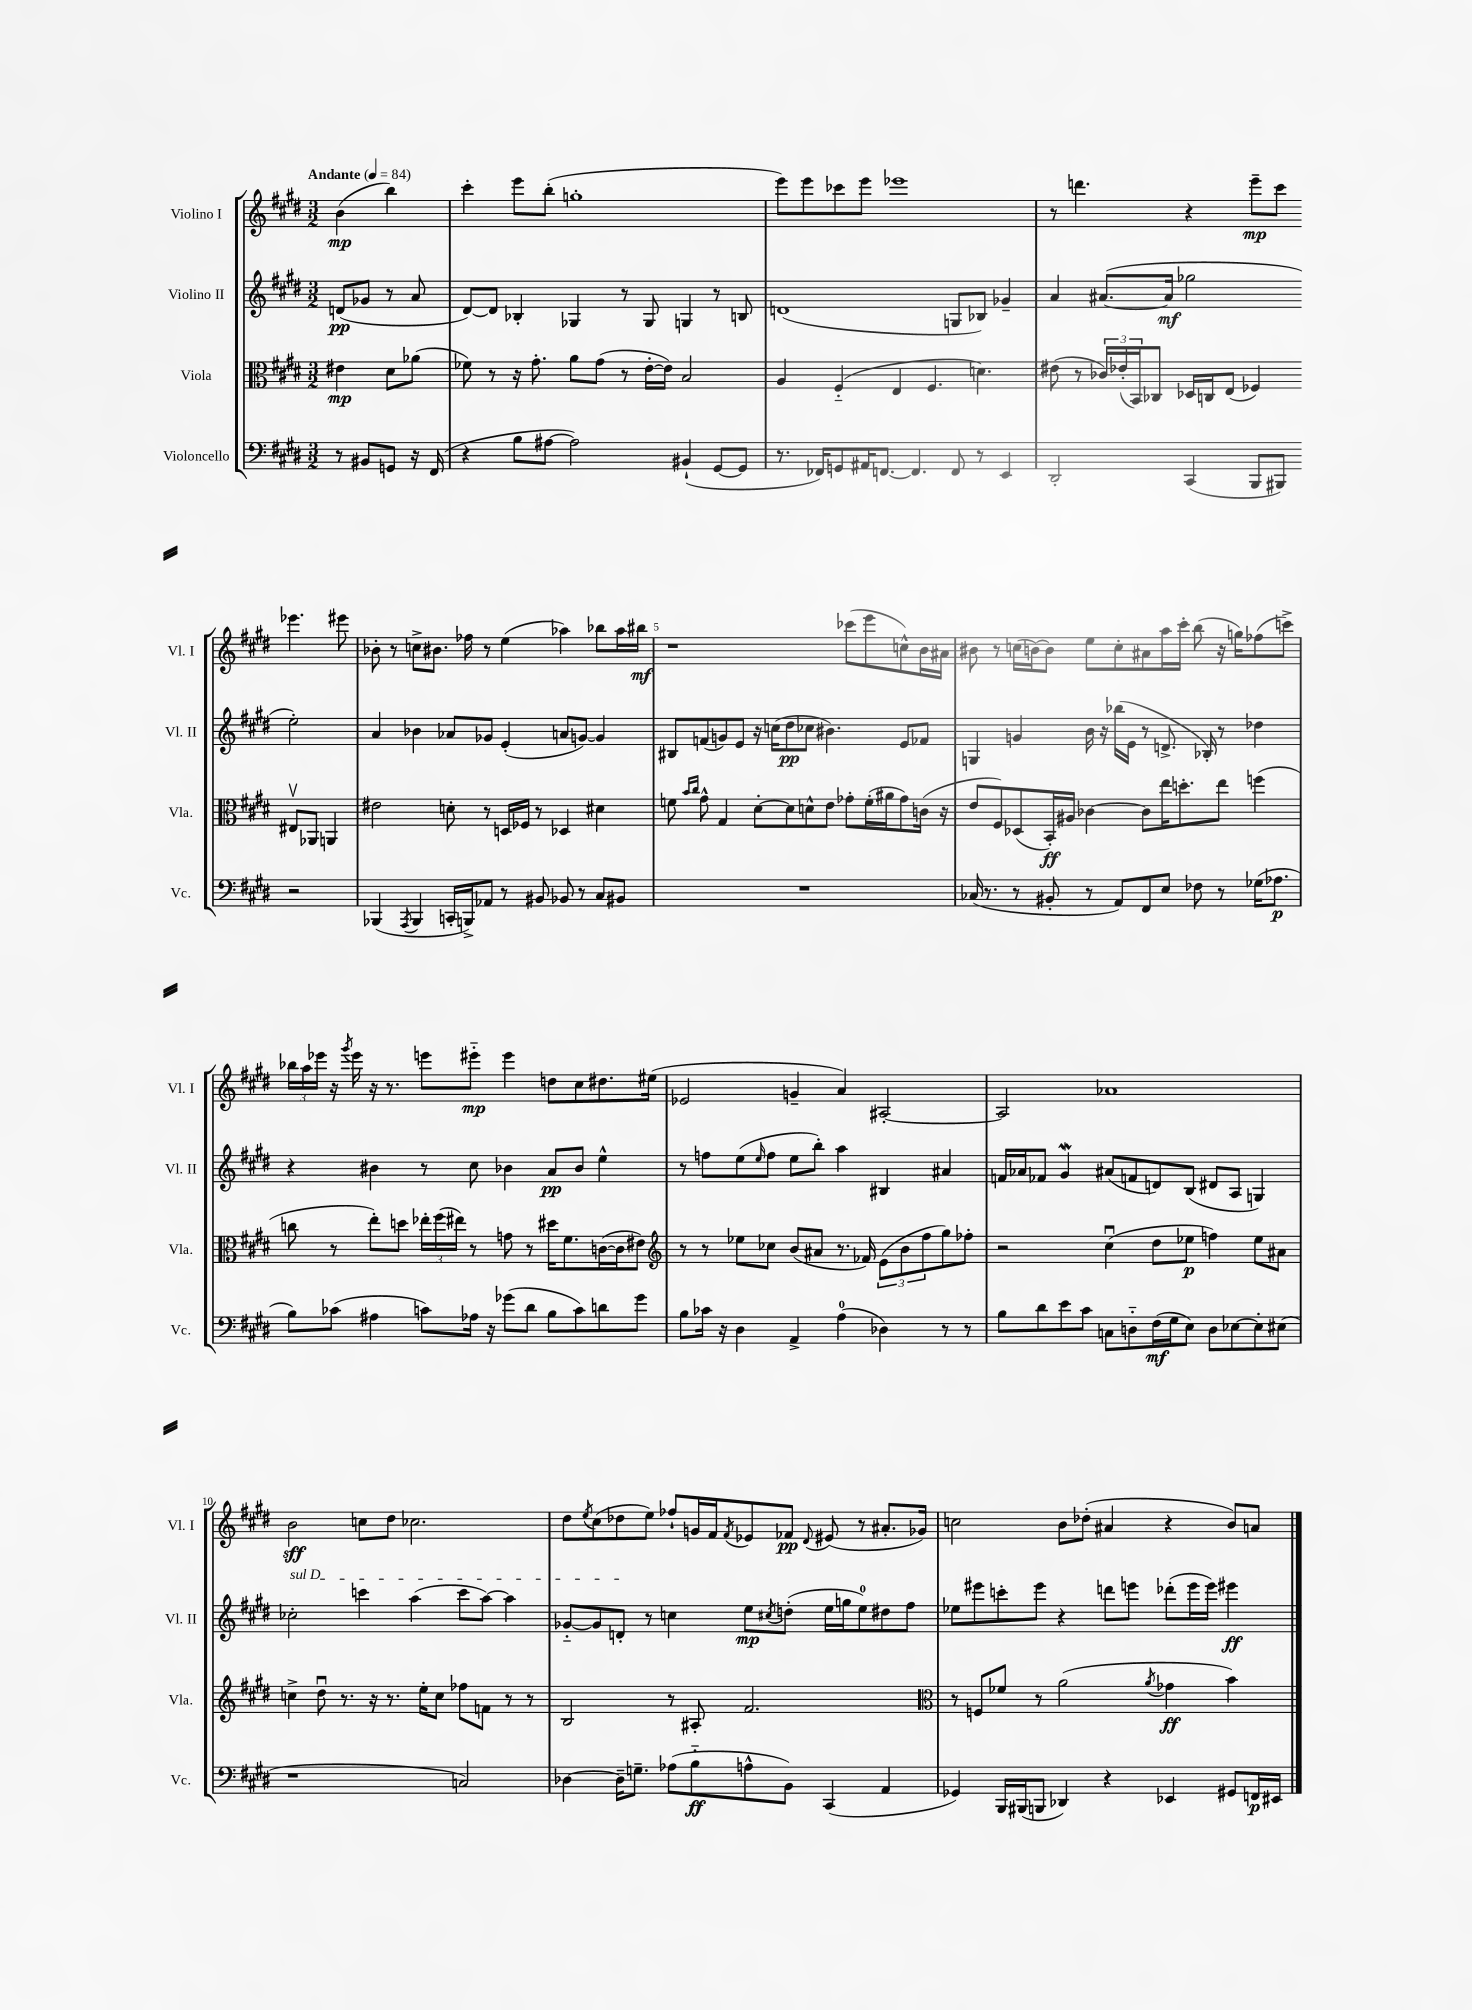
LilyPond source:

<<
\new StaffGroup <<
\new Staff = "s0" \with { instrumentName = "Violino I" shortInstrumentName = "Vl. I" } {
    \clef treble \key e \major \numericTimeSignature \time 3/2 \partial 2 \tempo "Andante" 4 = 84
    b'4\mp( b''4) |
    cis'''4-. e'''8 b''8-.( g''1-. |
    e'''8) e'''8 ces'''8 e'''8 ees'''1 |
    r8 d'''4. r4 e'''8--\mp cis'''8 ees'''4. eis'''8 |
    bes'8-. r8 c''8-> bis'8. fes''16 r8 e''4( aes''4) bes''8 aes''16 bis''16\mf |
    r1 ces'''8( e'''8 c''8-^) b'16 ais'16 |
    bis'8 r8 c''16( b'16~) b'8 e''8 c''8-. ais'8 a''16 cis'''16-. b''8( r16 g''16) fes''8( c'''8->) |
    \tuplet 3/2 { bes''16 a''16 ees'''16 } r16 \acciaccatura { gis'''8 } ees'''16 r16 r8. e'''8 eis'''8-_\mp eis'''4 d''8 cis''8 dis''8. eis''16( |
    ees'2 g'4-- a'4) ais2~-. |
    ais2 aes'1 |
    b'2\sff c''8 dis''8 ces''2. |
    dis''8 \acciaccatura { e''8 } cis''8( des''8 e''8) fes''8-! g'16 fis'16 \acciaccatura { fis'8 } ees'8 fes'8\pp \appoggiatura { dis'8 } eis'8( r8 ais'8.-. ges'16) |
    c''2 b'8 des''8-.( ais'4 r4 b'8) a'8 \bar "|." |
}
\new Staff = "s1" \with { instrumentName = "Violino II" shortInstrumentName = "Vl. II" } {
    \clef treble \key e \major \numericTimeSignature \time 3/2 \partial 2
    d'8\pp( ges'8 r8 a'8 |
    dis'8~) dis'8 bes4-. ges4 r8 ges8 g4 r8 b8 |
    d'1( g8 bes8) ges'4-- |
    a'4 ais'8.~( ais'16\mf ges''2 e''2-.) |
    a'4 bes'4 aes'8 ges'8 e'4-.( a'8 g'8~) g'4 |
    bis8 f'8( g'8) e'8 r16 c''16( dis''8\pp ces''8 bis'4.) e'8 fes'8 |
    g4 g'4 b'16 r16 bes''16( e'16 r8 d'8.-> bes16-.) r8 des''4 |
    r4 bis'4 r8 cis''8 bes'4 a'8\pp bes'8 e''4-^ |
    r8 f''8 e''8( \grace { e''16 } f''8 e''8 b''8-.) a''4 bis4 ais'4 |
    f'16 aes'16 fes'8 gis'4\mordent ais'8( f'8 d'8) b8( dis'8 a8 g4) |
    \once \override TextSpanner.bound-details.left.text = \markup { \italic "sul D" } ces''2-.\startTextSpan c'''4 a''4( c'''8 a''8~) a''4 |
    ges'8~-_ ges'8 d'8-.\stopTextSpan r8 c''4 e''8\mp \acciaccatura { cis''8 } d''8-.( e''16 g''16 e''8-0) dis''8 fis''8 |
    ees''8 eis'''8 c'''8-. eis'''8 r4 d'''8 e'''8 des'''8-.( e'''16 e'''16) eis'''4\ff \bar "|." |
}
\new Staff = "s2" \with { instrumentName = "Viola" shortInstrumentName = "Vla." } {
    \clef alto \key e \major \numericTimeSignature \time 3/2 \partial 2
    eis'4\mp dis'8 aes'8( |
    fes'8) r8 r16 gis'8.-. a'8 gis'8( r8 e'16~-. e'16) b2 |
    a4 fis4-_( e4 fis4. d'4.) |
    eis'8( r8 \tuplet 3/2 { ces'16) ees'16-.( b,16) } ces8 des16 c16 e8( fes4) eis8\upbow aes,8 a,4 |
    eis'2 d'8-. r8 d16 fes16 r8 des4 dis'4 |
    f'8 \grace { b'16 cis''16 } gis'8-^ gis4 dis'8~-. dis'8 d'8-^ e'8 ges'8-. f'16-.( ais'16 ges'8) c'16( r16 |
    e'8 fis8) des8( b,16-.\ff) ais16 ces'4~ ces'8 e''16 d''8.-. e''8 f''4( |
    c''8 r8 e''8-.) d''8 \tuplet 3/2 { ees''16-. fis''16( eis''16) } r8 g'8 r8 dis''16 fis'8. c'16~( c'16 eis'8) |
    \clef treble r8 r8 ees''8 ces''8 b'8( ais'8 r8. fes'16) \tuplet 3/2 { e'8( b'8 fis''8 } gis''8) fes''8-. |
    r2 cis''4\downbow( dis''8 ees''8\p f''4) ees''8 ais'8 |
    c''4-> dis''8\downbow r8. r16 r8. e''16-. c''8 fes''8 f'8 r8 r8 |
    b2 r8 ais8-. fis'2. |
    \clef alto r8 f8 fes'8 r8 a'2( \acciaccatura { a'8 } ges'4\ff b'4) \bar "|." |
}
\new Staff = "s3" \with { instrumentName = "Violoncello" shortInstrumentName = "Vc." } {
    \clef bass \key e \major \numericTimeSignature \time 3/2 \partial 2
    r8 bis,8 g,8 r16 fis,16( |
    r4 b8 ais8~ ais2) bis,4-!( gis,8~ gis,8 |
    r8. fes,16) g,8 ais,16 f,8.~ f,4. f,8 r8 e,4 |
    dis,2-. cis,4( b,,8 bis,,8) r2 |
    bes,,4( \acciaccatura { a,,8 } bes,,4 c,16-. b,,16->) aes,8 r8 bis,8 bes,8 r8 cis8 bis,8 |
    R1. |
    ces16( r8. r8 bis,8-. r8 a,8) fis,8 e8 fes8 r8 ges16( aes8.\p |
    b8) ces'8( ais4 c'8) aes16 r16 ges'8( dis'8 b8 c'8) d'8 ges'8 |
    b8 ces'16 r16 dis4 a,4-> a4-0( des4) r8 r8 |
    b8 dis'8 e'8 cis'8 c8 d8-_ fis16\mf( gis16 e8) d8 ees8~ ees8-. eis8( |
    r1 c2) |
    des4~ des16-- g8.-- aes8( b8-_\ff a8-^ b,8) cis,4( a,4 |
    ges,4) b,,16 bis,,16( b,,8 des,4) r4 ees,4 gis,8 f,16\p eis,16 \bar "|." |
}
>>
>>
\layout { \context { \Score \override BarNumber.break-visibility = ##(#f #t #t) barNumberVisibility = #(every-nth-bar-number-visible 5) } }
